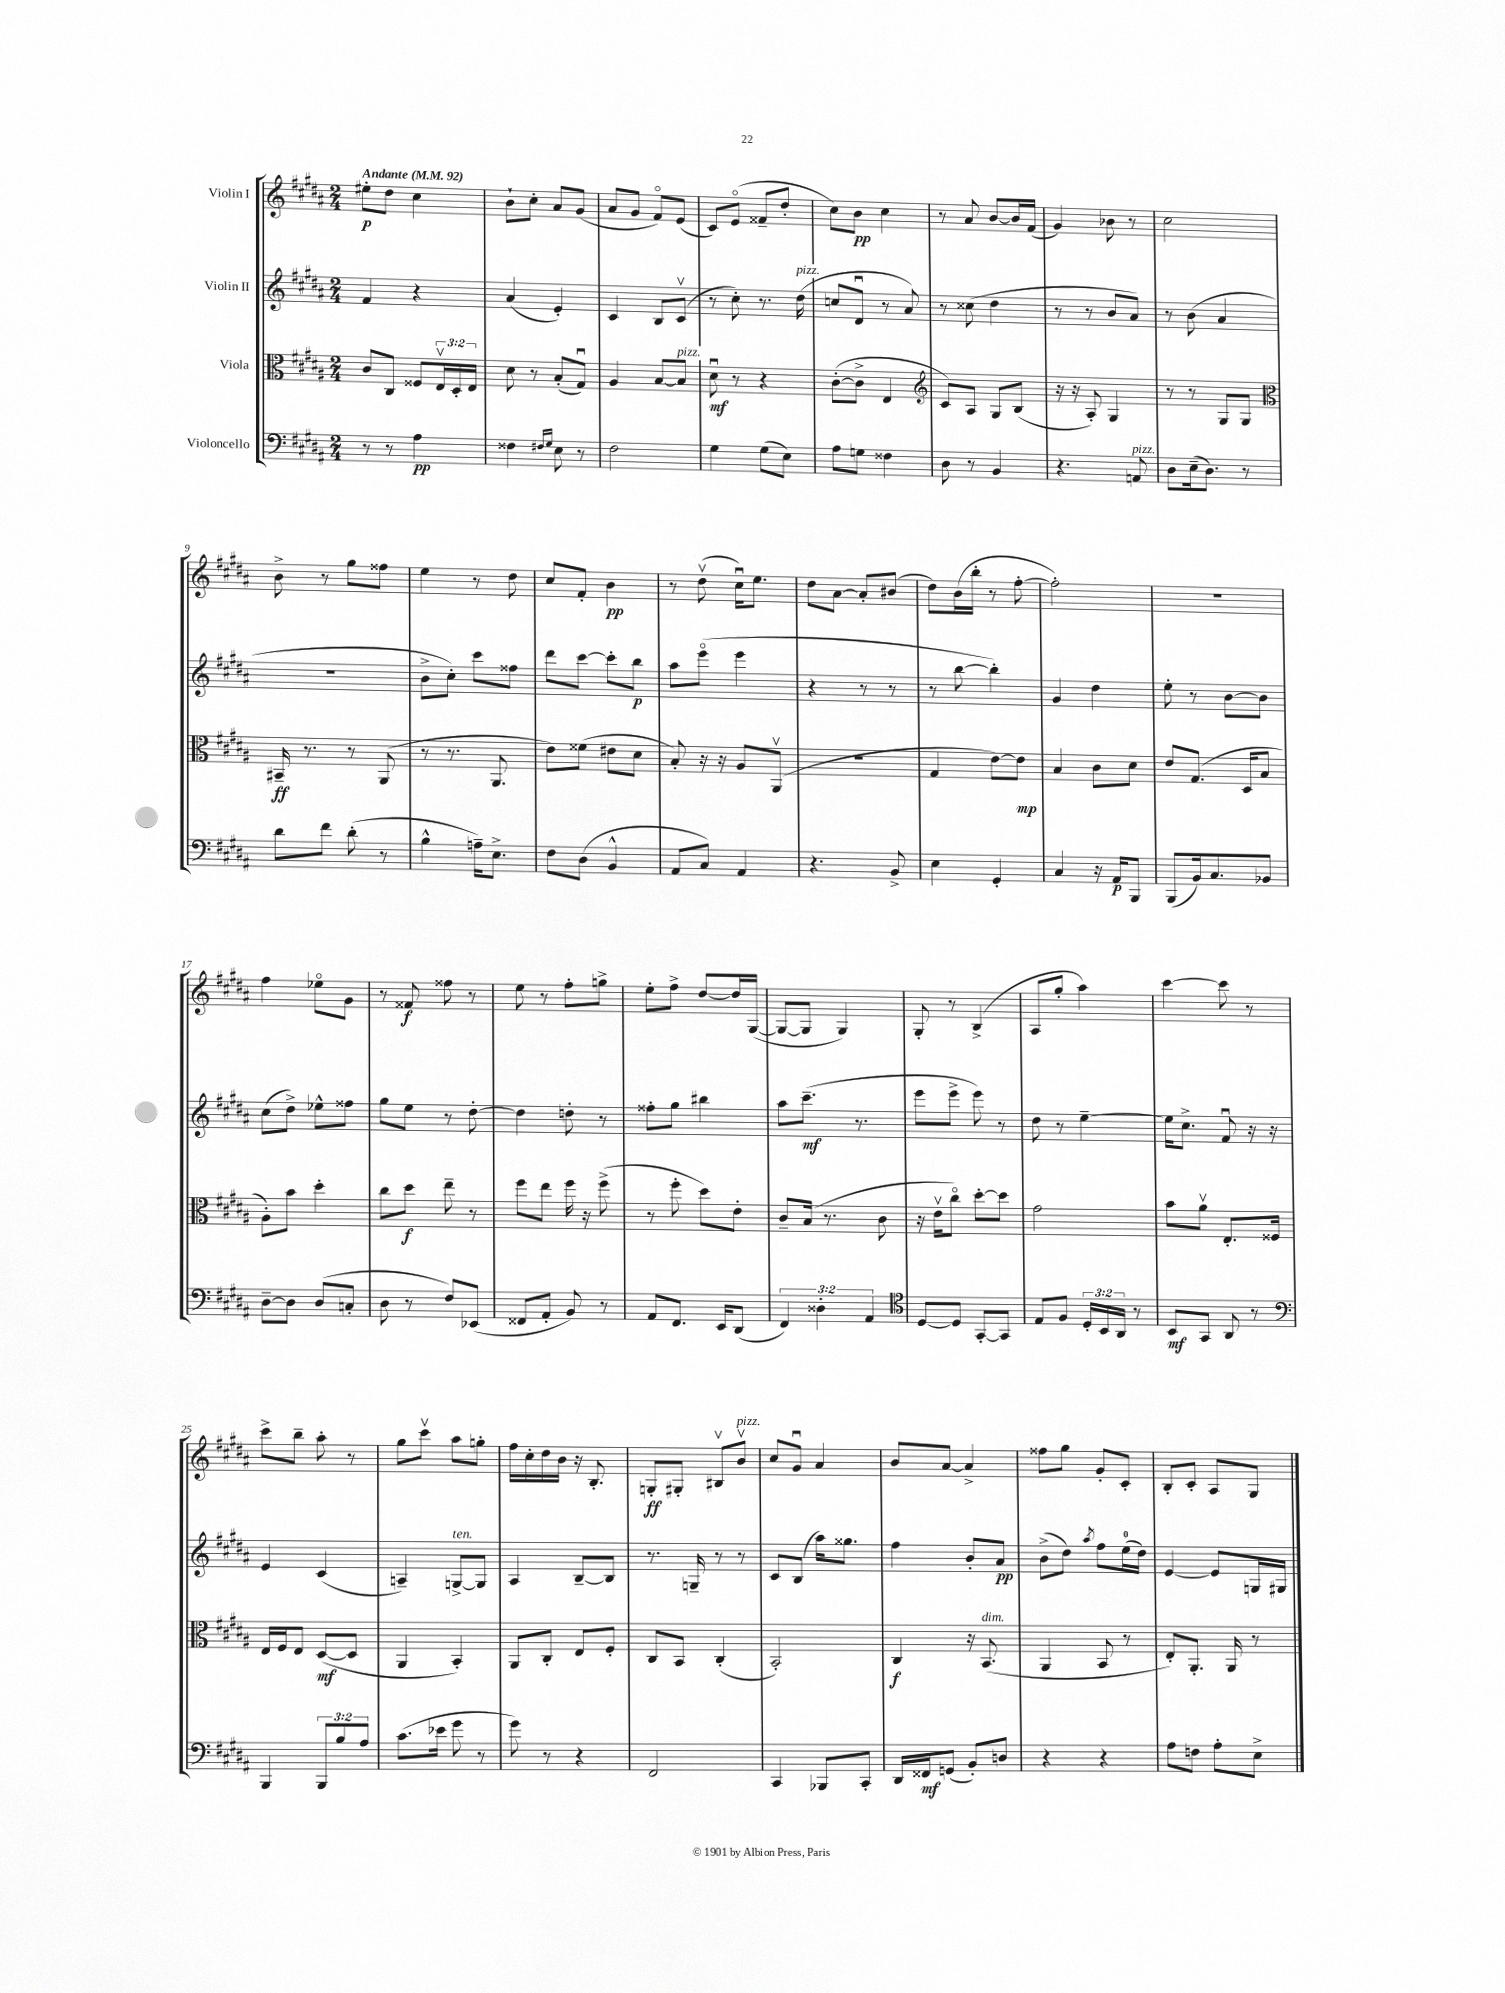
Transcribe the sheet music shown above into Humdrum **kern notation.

**kern	**kern	**kern	**kern
*staff4	*staff3	*staff2	*staff1
*clefF4	*clefC3	*clefG2	*clefG2
*k[f#c#g#d#a#]	*k[f#c#g#d#a#]	*k[f#c#g#d#a#]	*k[f#c#g#d#a#]
*M2/4	*M2/4	*M2/4	*M2/4
*MM92	*MM92	*MM92	*MM92
8r	8c#	4f#	8ee#'
8r	8C#	.	8dd#
4A#	8F##	4r	4cc#
.	24Ev	.	.
.	24D#'	.	.
.	24E	.	.
=	=	=	=
4F##	8d#	(4a#	8b`
.	8r	.	8cc#'
16qqF#	.	.	.
16qqG#	.	.	.
8E	(8B'	4e')	8a#
8r	8G#u)	.	(8g#
=	=	=	=
2F#	4A#	4c#	8a#
.	.	.	8g#
.	[8B	8B	8f#o)
.	8B]	(8c#v	(8e
=	=	=	=
4G#	8d#u	8r	8c#)
.	8r	8cc#')	(8eo
(8G#	4r	8.r	8f##~
8E)	.	.	8dd#'
.	.	(16dd#	.
=	=	=	=
8A#	([8c#'	8cc	8cc#)
8G	8c#^]	8d#u	8b
4F##	4E	8r	4cc#
.	.	8a#)	.
=	=	=	=
*	*clefG2	*	*
8D#	8c#)	8r	8r
8r	8A#	(8cc##	8a#
4BB	8G#	4dd#	[8b
.	(8B	.	16b]
.	.	.	(16f#
=	=	=	=
4.r	16r	8r	4g#)
.	16r	.	.
.	8A#')	8r	.
.	4G#	8b	8b-
8AA	.	8a#)	8r
=	=	=	=
8D#	8r	8r	2cc#
(16E~	8r	(8b	.
8.D#)	.	.	.
.	8G#	4a#	.
8r	8G#	.	.
=	=	=	=
*	*clefC3	*	*
8d#	16BB#~	2r	8b^
.	8.r	.	.
8f#	.	.	8r
(8d#'	8r	.	8gg#
8r	(8AA#	.	8ff##
=	=	=	=
4B^^	8r	8b^	4ee
.	8.r	8cc#')	.
16A~)	.	8ccc#	8r
8.E^	8.AA#	.	.
.	.	8ff##	8dd#
=	=	=	=
8F#	8e)	8ddd#	8cc#
(8D#	(8f##	[8ccc#	8f#'
4BB^^	8e#	8ccc#']	4b
.	8d#	8bb	.
=	=	=	=
8AA#	8B')	8aa#	8r
8C#)	16r	(8eeeo	(8dd#v
.	16r	.	.
4AA#	8A#	4eee	16cc#u)
.	.	.	8.ee
.	(8AA#v	.	.
=	=	=	=
4.r	2r	4r	8dd#
.	.	.	[8a#
.	.	8r	8a#']
8BB^	.	8r	(8b#
=	=	=	=
4E	4G#	8r	8dd#)
.	.	[8bb	(16b
.	.	.	16bb'
4GG#'	[8e)	4bb'])	8r
.	8e]	.	[8ff#'
=	=	=	=
4C#	4B	4g#	2ff#'])
16r	8c#	4dd#	.
16AA#	.	.	.
8BBB	8d#	.	.
=	=	=	=
(8BBB	8e	8ee'	2r
16BB)	(8.G#	8r	.
8.C#	.	.	.
.	.	[8b	.
.	16D#	.	.
8BB-	8B	8b]	.
=	=	=	=
[8D#~	8A#')	(8cc#	4ff#
8D#]	8b	8dd#^)	.
(8D#	4dd#'	8ee-^^	8ee-o
8C'	.	8ff##	8g#
=	=	=	=
8D#	8cc#	8gg#	8r
8r	8dd#	8ee	8f##
8F#)	8ee~	8r	8ff##
(8EE-	8r	[8dd#'	8r
=	=	=	=
8FF##	8ff#	4dd#]	8ee
8AA#'	8ee	.	8r
8BB)	16ff#	8dd'	8ff#'
.	16r	.	.
8r	(8ff#^	8r	8gg^
=	=	=	=
8AA#	8r	8ff##'	8ee'
8.FF#	8ff#'	8gg#	8ff#^
.	8dd#)	4bb#	[8dd#
16EE	.	.	.
(8DD#	8e'	.	16dd#]
.	.	.	([16G#
=	=	=	=
6FF#)	8c#~	8aa#	8G#_
.	(16B	(8.ccc#~	8G#]
6D##'	.	.	.
.	8.r	.	.
.	.	.	4G#)
.	.	8.r	.
6AA#	.	.	.
.	8c#	.	.
=	=	=	=
*clefC4	*	*	*
[8D#	16r	8eee	8G#'
.	16ev	.	.
8D#]	8cc#o)	8eee^	8r
[8GG#'	[8dd#'	8eee)	(4B^
8GG#]	8dd#]	8r	.
=	=	=	=
8E	2g#	8dd#	8A#
8F#	.	8r	8gg#'
24D#'	.	[4ee~	4aa#)
24BB	.	.	.
24AA#	.	.	.
8r	.	.	.
=	=	=	=
8BB	8b	16ee]	[4ccc#
.	.	8.cc#^	.
8GG#	8a#v	.	.
8AA#	8.E'	8f#u	8ccc#]
8r	.	16r	8r
.	16F##	16r	.
=	=	=	=
*clefF4	*	*	*
4BBB	16E	4e	8ccc#^
.	16F#	.	.
.	8E	.	8bb~
12BBB	([8D#	(4c#	8aa#'
12B	.	.	.
.	8D#]	.	8r
12A#	.	.	.
=	=	=	=
(8.c#	4AA#	4A~)	8gg#
.	.	.	8ccc#v
16e-	.	.	.
8g#	4BB')	[8G^	8aa#
8r	.	8G]	8gg'
=	=	=	=
8g#)	8AA#	4A#	16ff#
.	.	.	16cc#'
8r	8C#'	.	16dd#
.	.	.	16b
4r	8E	[8B~	16r
.	.	.	8.B'
.	8F#'	8B]	.
=	=	=	=
2FF#	8C#	8.r	8G'
.	8BB	.	8G#'
.	.	16G~	.
.	(4C#'	8r	8B#v
.	.	8r	8bv
=	=	=	=
4CC#	2BB')	8c#	8cc#
.	.	(8B	8g#u
8BBB-	.	16aa#)	4a#
.	.	8.gg##	.
8CC#'	.	.	.
=	=	=	=
16DD#	4C#	4ff#	8b
16FF##	.	.	.
(8GG	.	.	[8a#
8BB')	16r	8b'	4a#^]
.	(8.BB	.	.
8D	.	8a#	.
=	=	=	=
4r	4AA#	(8b^	8ff##
.	.	8dd#)	8gg#
.	.	8qaa#	.
4r	8BB	8ff#	8g#'
.	8r	(16ee	8c#'
.	.	16dd#)	.
=	=	=	=
8A#	8E')	[4e	8B'
8F	8.AA#'	.	8c#'
8A#'	.	8e]	8A#
.	16AA#	.	.
8E^	8r	16G	8G#
.	.	16G#	.
==	==	==	==
*-	*-	*-	*-
